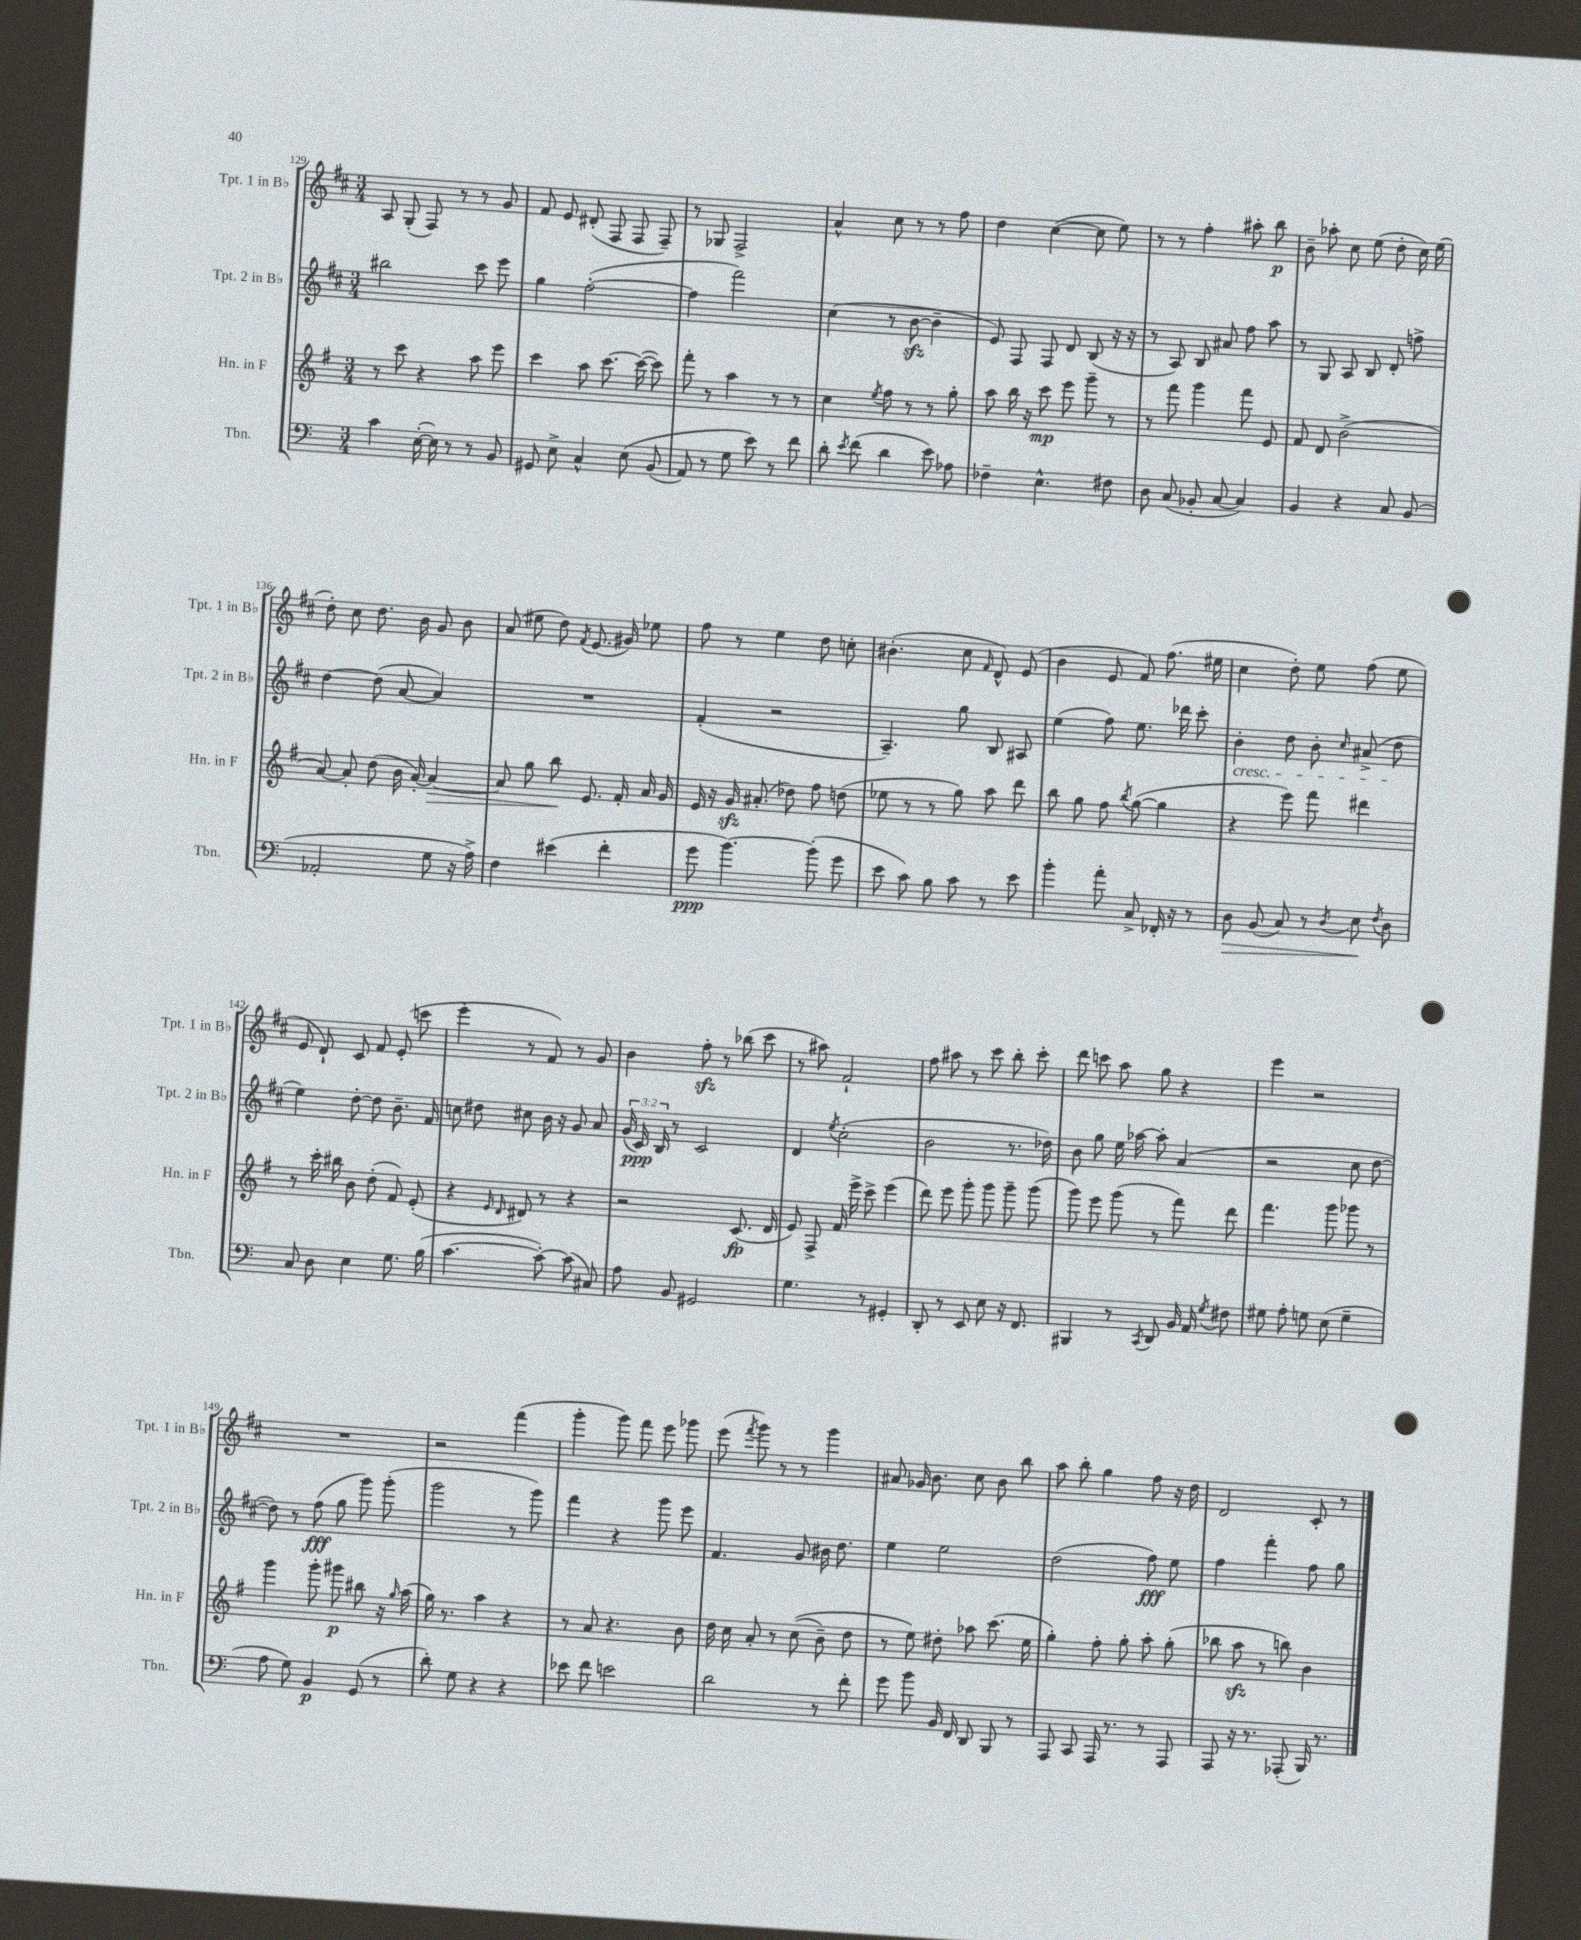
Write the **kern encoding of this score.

**kern	**dynam	**kern	**dynam	**kern	**dynam	**kern	**dynam
*part4	*part4	*part3	*part3	*part2	*part2	*part1	*part1
*staff4	*staff4	*staff3	*staff3	*staff2	*staff2	*staff1	*staff1
*I"Tbn.	*	*I"Hn. in F	*	*I"Tpt. 2 in B♭	*	*I"Tpt. 1 in B♭	*
*I'Tbn.	*	*I'Hn. in F	*	*I'Tpt. 2 in B♭	*	*I'Tpt. 1 in B♭	*
*clefF4	*	*clefG2	*	*clefG2	*	*clefG2	*
*k[]	*	*k[f#]	*	*k[f#c#]	*	*k[f#c#]	*
*M3/4	*	*M3/4	*	*M3/4	*	*M3/4	*
=129	=129	=129	=129	=129	=129	=129	=129
4c\	.	8r	.	2bb#X\	.	8A/	.
.	.	8ccc\	.	.	.	(8G'/	.
([16E'\	.	4r	.	.	.	8F#/)	.
16E\])	.	.	.	.	.	.	.
8r	.	.	.	.	.	8r	.
8r	.	8aa\	.	8ccc#\	.	8r	.
8BB/	.	8eee\	.	8eee\	.	8g/	.
=130	=130	=130	=130	=130	=130	=130	=130
8GG#X/	.	4ccc\	.	4gg\	.	8f#/	.
8E^\	.	.	.	.	.	8e/	.
4C^^/	.	8aa\	.	([2ff#'\	.	(8d#X'/	.
.	.	[8.ccc\	.	.	.	8F#/	.
(8E\	.	.	.	.	.	8F#/	.
.	.	(16ccc\_	.	.	.	.	.
(8BB/	.	8ccc\])	.	.	.	8F#~/)	.
=131	=131	=131	=131	=131	=131	=131	=131
8AA/)	.	8fff#'\	.	4ff#\]	.	8r	.
8r	.	8r	.	.	.	8G-X/	.
8G\	.	4aa\	.	2fff#\)	.	2F#^/	.
8e\)	.	.	.	.	.	.	.
8r	.	8r	.	.	.	.	.
8f\	.	8r	.	.	.	.	.
=132	=132	=132	=132	=132	=132	=132	=132
8d'\	.	4cc\	.	(4cc#\	.	4a^^/	.
8qe/	.	.	.	.	.	.	.
(8f\	.	.	.	.	.	.	.
.	.	8qee/	.	.	.	.	.
4d\	.	8ff#\	.	8r	.	8cc#\	.
.	.	8r	.	[8bzz\	.	8r	.
8e\)	.	8r	.	4b~\]	.	8r	.
8A-X\	.	8gg'\	.	.	.	8ff#\	.
=133	=133	=133	=133	=133	=133	=133	=133
4F-X~\	.	8aa\	.	8e/)	.	4dd\	.
.	.	16bb\	.	8F#/	.	.	.
.	.	16r	.	.	.	.	.
4.E^^\	.	8ccc\	mp	8F#/	.	([4cc#\	.
.	.	8eee\	.	8d/	.	.	.
.	.	8ggg~\	.	(8B/	.	8cc#\]	.
8F#X\	.	8r	.	16r	.	8ee\)	.
.	.	.	.	16r	.	.	.
=134	=134	=134	=134	=134	=134	=134	=134
8D\	.	8r	.	8r	.	8r	.
(8C/	.	8fff#\	.	8A/)	.	8r	.
8BB-X'/	.	4ggg\	.	8B/	.	4ff#'\	.
[8C/	.	.	.	8a#X/	.	.	.
4C/])	.	8fff#\	.	8ff#\	.	8aa#X'\	.
.	.	8e/	.	8aa\	.	8bb\	p
=135	=135	=135	=135	=135	=135	=135	=135
4BB/	.	8f#/	.	8r	.	8b~\	.
.	.	8d/	.	8G/	.	8aa-X'\	.
4r	.	(2b^\	.	8A/	.	8cc#\	.
.	.	.	.	8B/	.	(8ee\	.
8C/	.	.	.	8d'/	.	8dd'\	.
(8BB/	.	.	.	8ffn^\	.	16cc#\)	.
.	.	.	.	.	.	(16ee\	.
!!LO:LB:g=z
=136	=136	=136	=136	=136	=136	=136	=136
2AA-X'/	.	[8a/)	.	[4dd\	.	8dd'\)	.
.	.	8a'/]	.	.	.	8cc#\	.
.	.	(8dd\	.	(8dd\]	.	8.dd\	.
.	.	16b\	.	[8a/	.	.	.
.	.	[16a'/)	.	.	.	16b\	.
!	!	!	!LO:HP:b	!	!	!	!
8G\	.	4a/_	>	4a/])	.	8g/	.
16r	.	.	.	.	.	8b\	.
16A^\)	.	.	.	.	.	.	.
=137	=137	=137	=137	=137	=137	=137	=137
4F\	.	8a/]	.	2.r	.	(8a/	.
.	.	8gg\	.	.	.	8ee#X\	.
(4e#X\	.	8bb\	.	.	.	8dd\)	.
.	.	.	.	.	.	8qf#/	.
.	.	8.e/	]	.	.	(8.e/	.
4f'\	.	.	.	.	.	.	.
.	.	16f#'/	.	.	.	16g#X/)	.
.	.	16a/	.	.	.	8ee-X\	.
.	.	16g/	.	.	.	.	.
=138	=138	=138	=138	=138	=138	=138	=138
8g\	ppp	16e/	.	(4f#'/	.	8ff#\	.
.	.	16r	.	.	.	.	.
[4.b\)	.	16gzz/	.	.	.	8r	.
.	.	(8.a#X'/	.	.	.	.	.
.	.	.	.	2r	.	4ee\	.
.	.	8dd-X\)	.	.	.	.	.
(8b'\]	.	8ff#\	.	.	.	8dd\	.
8g\	.	(8ddn\	.	.	.	8ccn'\	.
=139	=139	=139	=139	=139	=139	=139	=139
8e\	.	8ee-X\	.	4.A~/)	.	(4.b#X'\	.
8c\)	.	8r	.	.	.	.	.
8B\	.	8r	.	.	.	.	.
8c\	.	8gg\)	.	8gg\	.	8cc#\	.
.	.	.	.	.	.	16qqf#/	.
8r	.	8aa\	.	8B/	.	8d^^/)	.
8e\	.	8ddd\	.	8A#X/	.	(8e/	.
=140	=140	=140	=140	=140	=140	=140	=140
4b'\	.	8bb\	.	(4ee\	.	4b\	.
.	.	8gg\	.	.	.	.	.
8a'\	.	8ff#\	.	8ff#\)	.	8e/	.
.	.	8qbb/	.	.	.	.	.
8C^/	.	([8gg\	.	8.ee\	.	8f#/)	.
16FF-X'/	.	4gg\]	.	.	.	(8.ff#\	.
16r	.	.	.	16ddd-X\	.	.	.
8r	.	.	.	8ccc#'\	.	.	.
.	.	.	.	.	.	16ee#X\	.
=141	=141	=141	=141	=141	=141	=141	=141
!	!	!	!	!LO:TX:b:i:t=cresc.	!	!	!
!	!LO:HP:b	!	!	!	!	!	!
8D\	>	4r	.	4b'\	.	4cc#\	.
(8BB/	.	.	.	.	.	.	.
8C/)	.	8eee\)	.	8dd\	.	8dd'\)	.
8r	.	8fff#\	.	8b'\	.	8ee\	.
8qD/	.	.	.	16qqcc#/	.	.	.
8E\	.	4ddd#X\	.	(8a#X^/	.	(8ff#\	.
8qF/	.	.	.	.	.	.	.
8D\	]	.	.	8dd\	.	8ee\	.
!!LO:LB:g=z
=142	=142	=142	=142	=142	=142	=142	=142
8C/	.	8r	.	4ee\)	.	8e/	.
8D\	.	16ccc'\	.	.	.	8d`/)	.
.	.	16bb#X\	.	.	.	.	.
4E\	.	8b\	.	[8dd'\	.	8c#/	.
.	.	(8dd'\	.	8dd\]	.	8f#/	.
8.G\	.	8f#/)	.	8.b~\	.	(8e'/	.
.	.	(8e'/	.	.	.	8cccn\	.
(16B\	.	.	.	16f#/	.	.	.
=143	=143	=143	=143	=143	=143	=143	=143
[4.c\	.	4r	.	8ccn\	.	4eee'\	.
.	.	.	.	8dd#X\	.	.	.
.	.	16qqe/	.	.	.	.	.
.	.	16qqd/	.	.	.	.	.
.	.	8d#X/)	.	8cc#X\	.	8r	.
8c'\_)	.	8r	.	16b\	.	8f#/)	.
.	.	.	.	16r	.	.	.
(8c\]	.	4r	.	8g/	.	8r	.
8C#X/)	.	.	.	8a/	.	8g/	.
=144	=144	=144	=144	=144	=144	=144	=144
8A\	.	2r	.	(24g/	.	4b\	.
.	.	.	.	24c#/)	ppp	.	.
.	.	.	.	24B/	.	.	.
8BB/	.	.	.	8r	.	.	.
2GG#X/	.	.	.	2c#/	.	8ff#zz'\	.
.	.	.	.	.	.	8r	.
.	.	(8.c/	fp	.	.	(8bb-X\	.
.	.	.	.	.	.	8ccc#\	.
.	.	16d/	.	.	.	.	.
=145	=145	=145	=145	=145	=145	=145	=145
4.G\	.	8e/)	.	4d/	.	8r	.
.	.	8F#^/	.	.	.	8aa#X\)	.
.	.	.	.	8qee/	.	.	.
.	.	16f#/	.	(2cc#'\	.	2f#`/	.
.	.	16eee^\	.	.	.	.	.
8r	.	8ccc^\	.	.	.	.	.
4GG#X'/	.	(4eee\	.	.	.	.	.
=146	=146	=146	=146	=146	=146	=146	=146
8DD'/	.	8ddd\)	.	2b\	.	8ff#\	.
8r	.	8eee\	.	.	.	8aa#X\	.
8EE/	.	8ggg'\	.	.	.	8r	.
8E\	.	8ggg\	.	.	.	8ccc#\	.
16r	.	8ggg~\	.	8.r	.	8bb'\	.
8.FF/	.	.	.	.	.	.	.
.	.	(8ggg\	.	.	.	8ccc#'\	.
.	.	.	.	16dd-X\)	.	.	.
=147	=147	=147	=147	=147	=147	=147	=147
4BBB#X/	.	8ggg\)	.	8b\	.	8ddd\	.
.	.	8eee\	.	8gg\	.	8cccn\	.
8r	.	(8ggg\	.	16ee\	.	8aa\	.
.	.	.	.	[16aa-X\	.	.	.
8qCC/	.	.	.	.	.	.	.
8DD/	.	8r	.	8aa-'\]	.	8gg\	.
16BB/	.	8fff#\)	.	(4a/	.	4r	.
16AA/	.	.	.	.	.	.	.
8qG/	.	.	.	.	.	.	.
8F#X\	.	8ddd\	.	.	.	.	.
=148	=148	=148	=148	=148	=148	=148	=148
8G#X\	.	4.fff#\	.	2r	.	4eee\	.
8A'\	.	.	.	.	.	.	.
8Gn\	.	.	.	.	.	2r	.
(8E\	.	8ggg\	.	.	.	.	.
4G~\	.	8ggg-X\	.	8cc#\	.	.	.
.	.	8r	.	[8dd\	.	.	.
!!LO:LB:g=z
=149	=149	=149	=149	=149	=149	=149	=149
8A\	.	4ggg\	.	8dd\])	.	2.r	.
8G\)	.	.	.	8r	.	.	.
4BB/	p	8ggg'\	.	(8ff#\	fff	.	.
.	.	8ggg#X\	p	8gg\	.	.	.
(8GG/	.	8bb#X\	.	8ggg\)	.	.	.
8r	.	16r	.	(8ggg'\	.	.	.
.	.	16qqgg/	.	.	.	.	.
.	.	(16aa\	.	.	.	.	.
=150	=150	=150	=150	=150	=150	=150	=150
8d'\)	.	16gg\)	.	2ggg\	.	2r	.
.	.	8.r	.	.	.	.	.
8G\	.	.	.	.	.	.	.
4r	.	4aa\	.	.	.	.	.
4r	.	4r	.	8r	.	(4fff#\	.
.	.	.	.	8ggg\)	.	.	.
=151	=151	=151	=151	=151	=151	=151	=151
8e-X\	.	8r	.	4fff#\	.	4ggg'\	.
8f\	.	8a/	.	.	.	.	.
2en\	.	4.r	.	4r	.	8ggg\)	.
.	.	.	.	.	.	8fff#\	.
.	.	.	.	8ggg\	.	8eee\	.
.	.	8b\	.	8eee\	.	8ggg-X\	.
=152	=152	=152	=152	=152	=152	=152	=152
2d\	.	16dd\	.	4.f#/	.	(8eee\	.
.	.	16cc\	.	.	.	.	.
.	.	.	.	.	.	8qfff#/	.
.	.	8a'/	.	.	.	8ggg\)	.
.	.	8r	.	.	.	8r	.
.	.	((8cc\	.	8g/	.	8r	.
8r	.	8b~\)	.	16b#X\	.	4ggg\	.
.	.	.	.	8.dd\	.	.	.
8f'\	.	8dd\	.	.	.	.	.
=153	=153	=153	=153	=153	=153	=153	=153
8g\	.	8r	.	4ee\	.	8a#X/	.
8b\	.	8ee\)	.	.	.	16g-X/	.
.	.	.	.	.	.	8.b\	.
16BB/	.	8dd#X'\	.	2ee\	.	.	.
16FF/	.	.	.	.	.	.	.
8DD/	.	8aa-X\	.	.	.	8cc#\	.
8BBB/	.	(8.ccc\	.	.	.	8b\	.
8r	.	.	.	.	.	8bb\	.
.	.	16ee\	.	.	.	.	.
=154	=154	=154	=154	=154	=154	=154	=154
8AAA/	.	4gg'\)	.	(2dd\	.	8aa\	.
8CC/	.	.	.	.	.	8bb'\	.
16AAA/	.	8ff#'\	.	.	.	4gg\	.
8.r	.	.	.	.	.	.	.
.	.	8gg'\	.	.	.	.	.
8r	.	8aa'\	.	8ff#\)	fff	8ff#\	.
8AAA/	.	(8gg'\	.	8ee\	.	16r	.
.	.	.	.	.	.	16dd\	.
=155	=155	=155	=155	=155	=155	=155	=155
8AAA/	.	8bb-X\	.	4ff#\	.	2d/	.
16r	.	8aazz\	.	.	.	.	.
8.r	.	.	.	.	.	.	.
.	.	8r	.	4fff#'\	.	.	.
(8AAA-X'/	.	8bbn\)	.	.	.	.	.
16BBB/)	.	4b\	.	8ff#\	.	8c#'/	.
8.r	.	.	.	.	.	.	.
.	.	.	.	8gg\	.	8r	.
==	==	==	==	==	==	==	==
*-	*-	*-	*-	*-	*-	*-	*-
